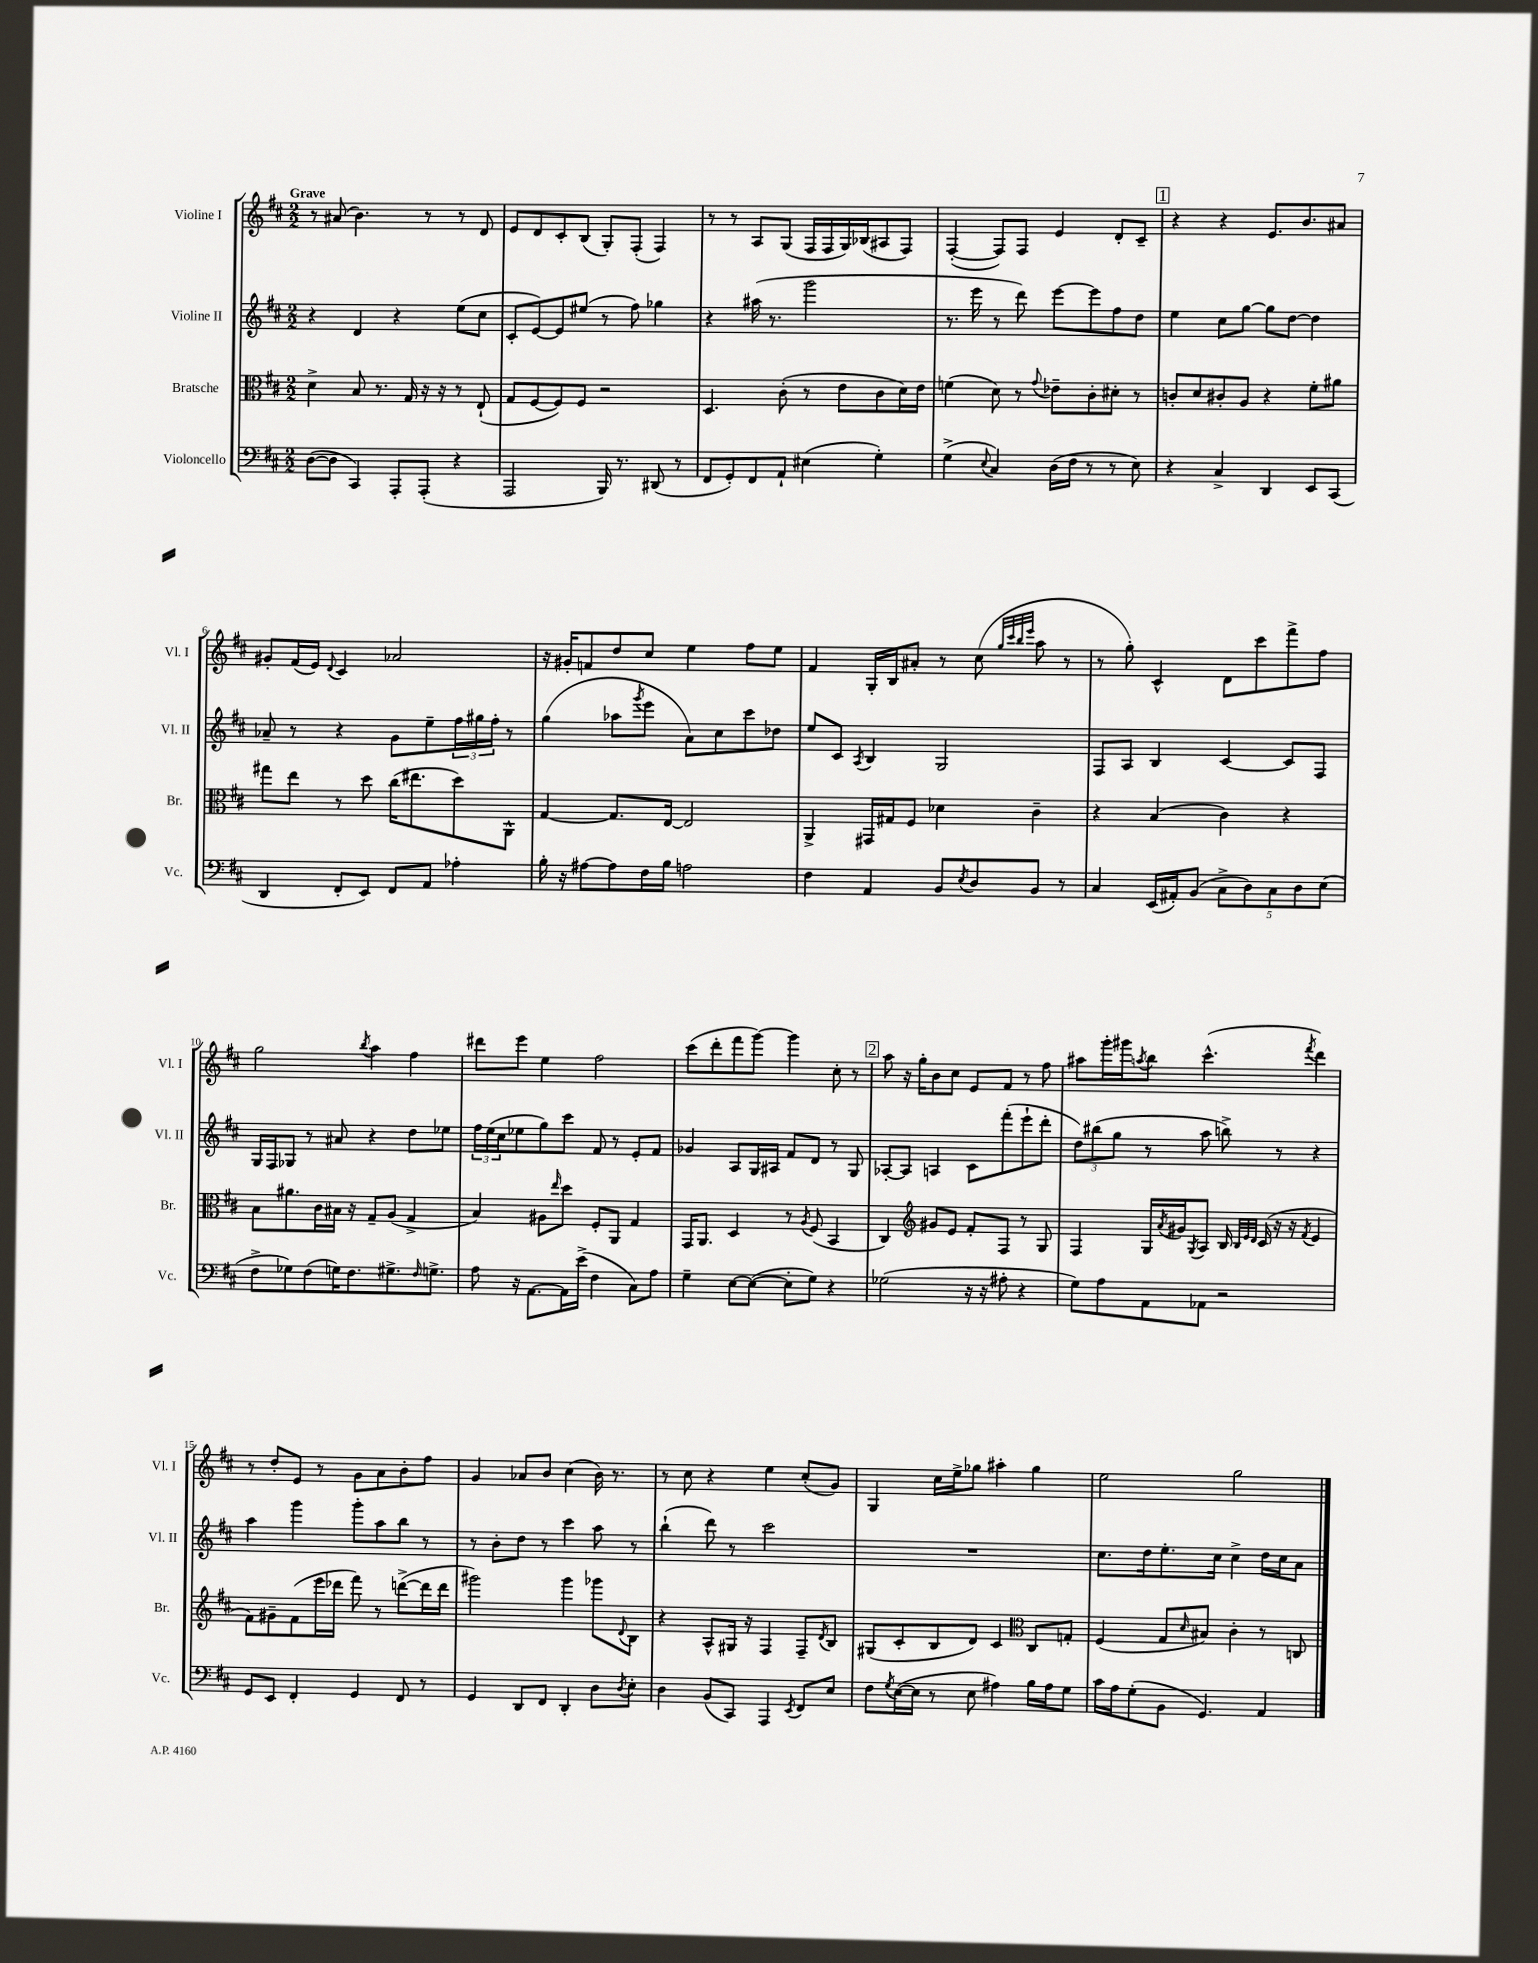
<<
\new StaffGroup <<
\new Staff = "s0" \with { instrumentName = "Violine I" shortInstrumentName = "Vl. I" } {
    \clef treble \key d \major \numericTimeSignature \time 2/2 \tempo "Grave"
    r8 ais'8( b'4.) r8 r8 d'8 |
    e'8 d'8 cis'8-. b8( g8-.) fis8-.( fis4) |
    r8 r8 a8 g8( fis16 fis16 g16) bes16( ais8 fis8) |
    fis4~-.( fis8) fis8 e'4 d'8-. cis'8-- |
    \mark \markup { \box "1" } r4 r4 e'8. b'8. ais'8 |
    gis'8-. fis'16( e'16) \appoggiatura { d'8 } cis'4 aes'2 |
    r16 gis'16-. f'8 d''8 cis''8 e''4 fis''8 e''8 |
    fis'4 g16-. b16 ais'8-. r8 cis''8( \grace { g''32 cis'''32 b''32 e'''32 } a''8 r8 |
    r8 g''8-.) cis'4-^ d'8 cis'''8 fis'''8-> fis''8 |
    g''2 \acciaccatura { b''8 } a''4 fis''4 |
    dis'''8 e'''8 e''4 fis''2 |
    cis'''8( d'''8-. fis'''8 g'''8~) g'''4 cis''8-. r8 |
    \mark \markup { \box "2" } a''8 r16 g''16-. b'8 cis''8 e'8 fis'8 r8 fis''8 |
    ais''8 g'''16-. gis'''16 \acciaccatura { a''8 } b''8 cis'''4.-^( \acciaccatura { fis'''8 } d'''4) |
    r8 d''8-. e'8 r8 g'8 a'8 b'8-. fis''8 |
    g'4 aes'8 b'8 cis''4( b'16) r8. |
    r8 cis''8 r4 e''4 cis''8-.( g'8) |
    g4 cis''16 e''16-> ges''8 ais''4-. ges''4 |
    e''2 g''2 \bar "|." |
}
\new Staff = "s1" \with { instrumentName = "Violine II" shortInstrumentName = "Vl. II" } {
    \clef treble \key d \major \numericTimeSignature \time 2/2
    r4 d'4 r4 e''8( cis''8 |
    cis'8-. e'8~) e'8 eis''8( r8 fis''8) ges''4 |
    r4 ais''16( r8. g'''2 |
    r8. e'''16 r8 d'''8) e'''8~ e'''8 fis''8 d''8 |
    \mark \markup { \box "1" } e''4 cis''8 g''8~ g''8 d''8~ d''4 |
    aes'8-- r8 r4 g'8 e''8-- \tuplet 3/2 { fis''16 gis''16 fis''16-. } r8 |
    g''4( aes''8 \acciaccatura { g'''8 } e'''8 a'8) cis''8 cis'''8 des''8 |
    e''8 cis'8 \acciaccatura { a8 } b4 g2 |
    fis8 a8 b4 cis'4~ cis'8 fis8 |
    g16 fis16 ges8 r8 ais'8 r4 d''8 ees''8 |
    \tuplet 3/2 { fis''16 e''16( cis''16 } ees''8 g''8) cis'''8 fis'8 r8 e'8-. fis'8 |
    ges'4 a8 g16 ais16 fis'8 d'8 r8 g8 |
    \mark \markup { \box "2" } aes8~-. aes8 a4 cis'8 fis'''8-.( e'''8-! d'''8-. |
    \tuplet 3/2 { d''8) bis''8( g''8 } r8 a''8 b''8->) r8 r4 |
    a''4 g'''4 g'''8-. a''8 b''8 r8 |
    r8 b'8-. d''8 r8 cis'''4 a''8 r8 |
    b''4-!( d'''8) r8 cis'''2 |
    R1 |
    cis''8. d''16 e''8.-. cis''16 cis''4-> d''16 cis''16 a'8 \bar "|." |
}
\new Staff = "s2" \with { instrumentName = "Bratsche" shortInstrumentName = "Br." } {
    \clef alto \key d \major \numericTimeSignature \time 2/2
    d'4-> b8 r8. g16 r16 r16 r8 e8-!( |
    g8 fis8~ fis8) fis8 r2 |
    d4. cis'8-.( r8 e'8 cis'8 d'16) e'16 |
    f'4( d'8) r8 \appoggiatura { g'8 } ees'8-- cis'8-. dis'8-. r8 |
    \mark \markup { \box "1" } c'8-. d'8 cis'8-. a8 r4 fis'8-. ais'8 |
    gis''8 e''8 r8 d''8 cis''16( eis''8. d''8) a,8-^ |
    g4~ g8. e16~ e2 |
    a,4-> gis,16 gis16 fis8 des'4 cis'4-- |
    r4 b4( cis'4) r4 |
    b8 ais'8. cis'16 bis16 r16 g8-- a8( g4-> |
    b4) ais8 \grace { e''16 } d''8 fis8-. a,8 g4 |
    g,16 a,8. d4 r8 \acciaccatura { a8 } fis8( b,4 |
    \mark \markup { \box "2" } cis4) \clef treble gis'8 e'8 fis'8-. fis8 r8 g8 |
    fis4 g16 \acciaccatura { a'8 } gis'16 \acciaccatura { g8 } a8 b16 \grace { b32 e'32 d'32 } cis'16( r16 r16 \acciaccatura { fis'8 } e'4 |
    fis'8) gis'8-- fis'8( e'''16 des'''16 fis'''8) r8 d'''8~->( d'''16 d'''16 |
    gis'''2) gis'''4 ges'''8 \appoggiatura { d'8 } b8 |
    r4 a8-^ gis16 r16 fis4 fis8-- \acciaccatura { d'8 } b8 |
    gis8( cis'8-. b8 d'8) cis'4 \clef alto cis8 g8-. |
    fis4( g8 \grace { d'16 } bis8) cis'4-. r8 c8 \bar "|." |
}
\new Staff = "s3" \with { instrumentName = "Violoncello" shortInstrumentName = "Vc." } {
    \clef bass \key d \major \numericTimeSignature \time 2/2
    d8~( d8 cis,4) a,,8-. a,,8-.( r4 |
    a,,2 b,,16) r8. dis,8( r8 |
    fis,8 g,8-.) fis,8 a,8-! eis4( g4-.) |
    g4->( \appoggiatura { e8 } cis4) d16( fis16 r8 r8 e8) |
    \mark \markup { \box "1" } r4 cis4-> d,4 e,8 cis,8( |
    d,4 fis,8-. e,8) fis,8 a,8 aes4-. |
    b16-. r16 ais8~ ais8 fis16 b16 a2 |
    fis4 a,4 b,8 \acciaccatura { e8 } d8 b,8 r8 |
    cis4 e,16( ais,16-.) b,8( \tuplet 5/4 { cis8-> d8) cis8 d8 e8( } |
    fis8-> ges8) fis8( g16) fis8. gis8.-> \grace { fis16 } g8.-> |
    a8 r16 a,8.~ a,16 e'16->( fis4 cis8) a8 |
    g4-- e8~ e8~( e8-. g8) r4 |
    \mark \markup { \box "2" } ges2( r16 r16 ais8-. r4 |
    g8) a8 a,8 aes,8 r2 |
    g,8 e,8 fis,4-. g,4 fis,8 r8 |
    g,4 d,8 fis,8 d,4-. d8 \acciaccatura { d8 } e8-. |
    d4 b,8( cis,8) a,,4 \acciaccatura { e,8 } fis,8 e8 |
    fis8 \acciaccatura { g8 } e16~( e16 r8 e8 ais4) b16 ais16 g8 |
    cis'16 a16 g8-.( b,8 g,4.) a,4 \bar "|." |
}
>>
>>
